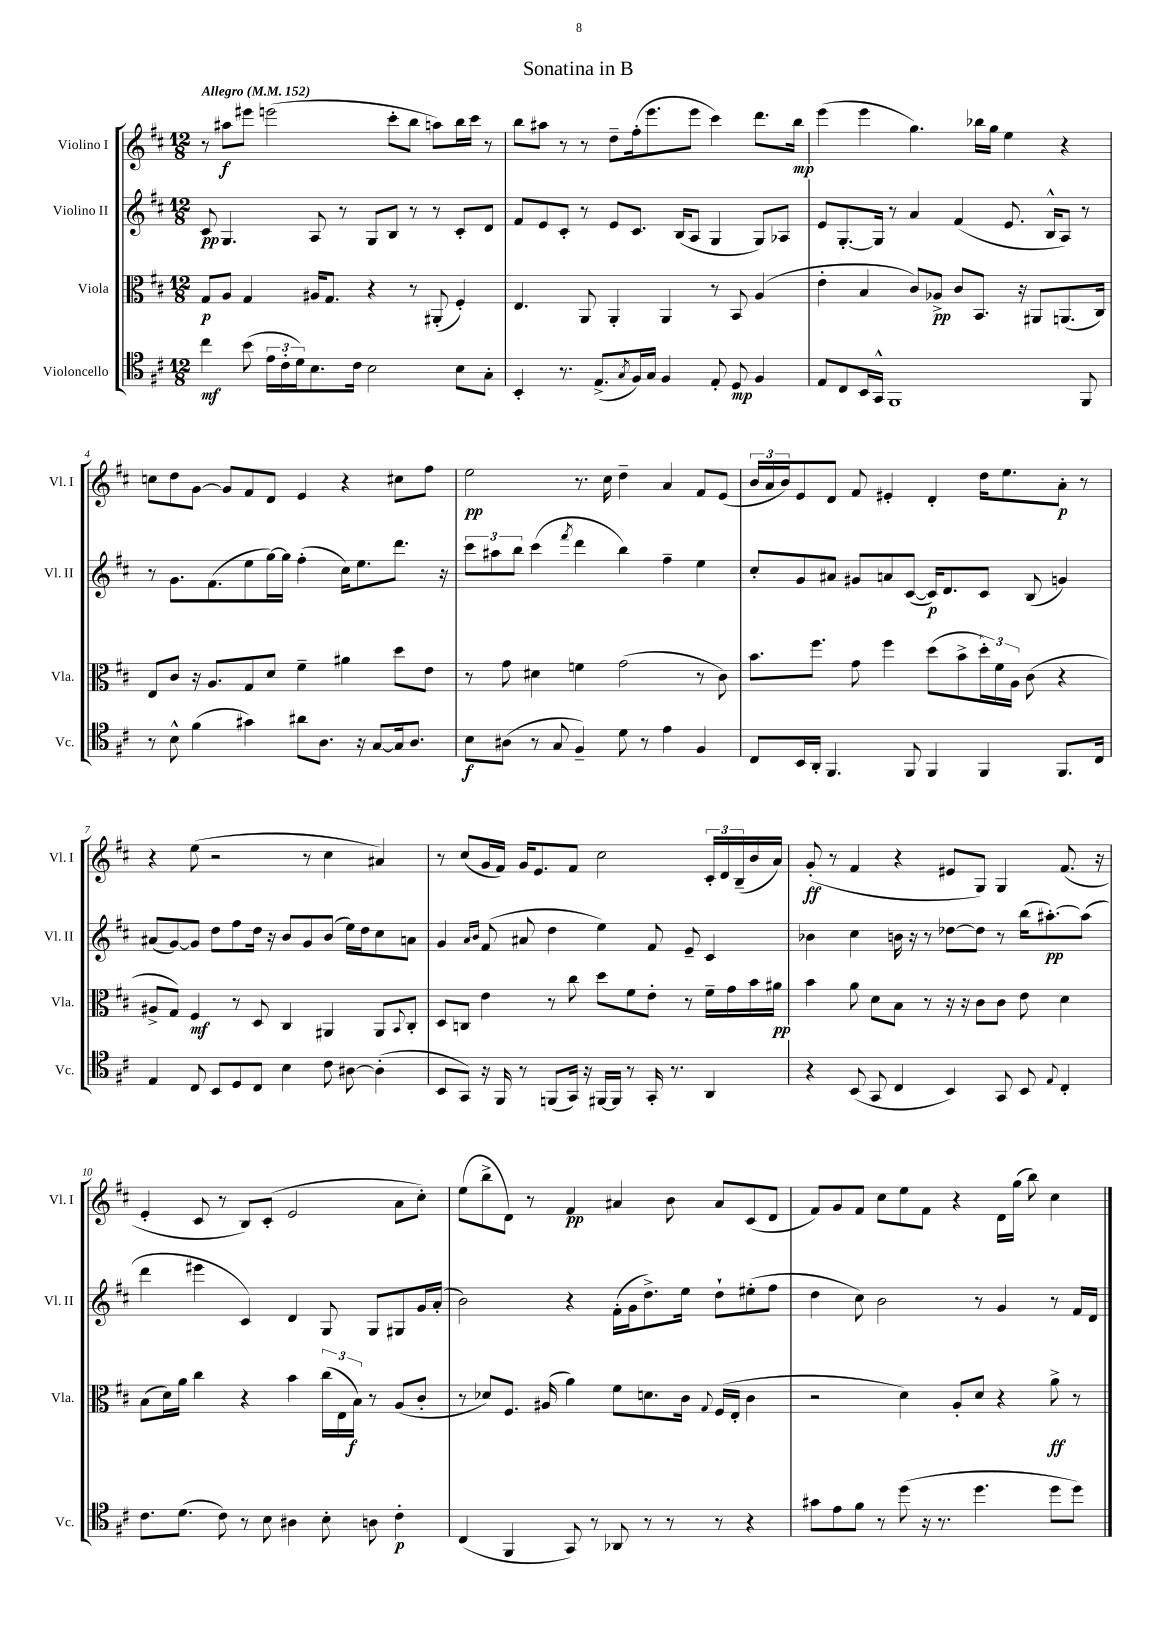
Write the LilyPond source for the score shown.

\header { title = "Sonatina in B" }
<<
\new StaffGroup <<
\new Staff = "s0" \with { instrumentName = "Violino I" shortInstrumentName = "Vl. I" } {
    \clef treble \key d \major \numericTimeSignature \time 12/8 \tempo "Allegro" 4 = 152
    r8 ais''8\f eis'''8 e'''2( cis'''8-. b''8 a''8) b''16 cis'''16 r8 |
    b''8 ais''8 r8 r8 d''8-- fis''16-.( e'''8. e'''8 cis'''4) d'''8. b''16\mp |
    e'''4( e'''4 g''4.) bes''16 g''16 e''4 r4 |
    c''8 d''8 g'8~ g'8 fis'8 d'8 e'4 r4 cis''8 fis''8 |
    e''2\pp r8. cis''16 d''4-- a'4 fis'8 e'8( |
    \tuplet 3/2 { b'16 a'16 b'16) } e'8 d'8 fis'8 eis'4-. d'4-. d''16 e''8. a'8-.\p r8 |
    r4 e''8( r2 r8 cis''4 ais'4) |
    r8 cis''8( g'16 fis'16) g'16 e'8. fis'8 cis''2 \tuplet 3/2 { cis'16-. d'16 b16--( } b'16 a'16) |
    g'8-.\ff( r8 fis'4 r4 eis'8 g8) g4 fis'8.( r16 |
    e'4-. cis'8 r8 b8) cis'8-.( e'2 a'8 cis''8-.) |
    e''8( b''8-> d'8) r8 fis'4\pp ais'4 b'8 ais'8 cis'8( d'8 |
    fis'8) g'8 fis'8 cis''8 e''8 fis'8 r4 d'16 g''16( b''8) cis''4 \bar "|." |
}
\new Staff = "s1" \with { instrumentName = "Violino II" shortInstrumentName = "Vl. II" } {
    \clef treble \key d \major \numericTimeSignature \time 12/8
    cis'8\pp g4. a8 r8 g8 b8 r8 r8 cis'8-. d'8 |
    fis'8 e'8 cis'8-. r8 e'8 cis'8. b16( a8 g4 g8) aes8 |
    e'8 g8.~-. g16 r8 a'4 fis'4( e'8. b16-^ a8) r8 |
    r8 g'8. fis'8.( e''8 g''16~) g''16 fis''4-.( cis''16) e''8. d'''8. r16 |
    \tuplet 3/2 { cis'''8 ais''8 b''8 } cis'''4( \acciaccatura { fis'''8 } d'''4 b''4) fis''4-- e''4 |
    cis''8-. g'8 ais'8 gis'8 a'8 cis'8~( cis'16\p) d'8. cis'8 b8( g'4) |
    ais'8( g'8~) g'8 d''8 fis''8 d''16 r16 b'8 g'8 b'8( e''16) d''16 cis''8 a'8 |
    g'4 \grace { a'16 b'16 } fis'8( ais'8 d''4 e''4) fis'8 e'8-- cis'4 |
    bes'4 cis''4 b'16 r16 r8 des''8~ des''8 r8 b''16( ais''8.~-.\pp) ais''8( |
    d'''4 eis'''4 cis'4) d'4 g8 g8 gis8 g'16 a'16-.( |
    b'2) r4 fis'16-.( g'16 d''8.->) e''16 d''8-! eis''8-.( fis''8 |
    d''4 cis''8) b'2 r8 g'4 r8 fis'16 d'16 \bar "|." |
}
\new Staff = "s2" \with { instrumentName = "Viola" shortInstrumentName = "Vla." } {
    \clef alto \key d \major \numericTimeSignature \time 12/8
    g8\p a8 g4 ais16 g8. r4 r8 ais,8-.( fis4-.) |
    e4. a,8 a,4-. a,4 r8 b,8 a4( |
    e'4-. b4 cis'8) aes8->\pp cis'8 b,8. r16 ais,8 a,8.( cis16) |
    e8 cis'8 r16 a8. g8 d'8 fis'4-- ais'4 d''8 e'8 |
    r8 g'8 dis'4 f'4 g'2( r8 cis'8) |
    b'8. fis''8. g'8 fis''4 d''8( b'8-> \tuplet 3/2 { d''16-.) fis'16 a16 } cis'8( r4 |
    ais8-> g8) fis4\mf r8 d8 cis4 ais,4 ais,8 \appoggiatura { b,8 } cis8-. |
    d8 c8 e'4 r8 cis''8 d''8 fis'8 e'8-. r8 fis'16-- g'16 b'16 ais'16\pp |
    b'4 a'8 d'8 b8 r8 r16 r16 cis'8 cis'8 e'8 d'4 |
    b8( d'16) a'16 cis''4 r4 b'4 \tuplet 3/2 { cis''16( e16 b16\f) } r8 a8( cis'8-. |
    r8 des'8) fis8. ais16( a'4) fis'8 d'8. cis'16 \appoggiatura { g8 } fis16( e16-. cis'4 |
    r2 d'4) a8-. d'8 r4 a'8->\ff r8 \bar "|." |
}
\new Staff = "s3" \with { instrumentName = "Violoncello" shortInstrumentName = "Vc." } {
    \clef tenor \key d \major \numericTimeSignature \time 12/8
    cis''4\mf b'8( \tuplet 3/2 { e'16 cis'16-. d'16) } b8. cis'16 b2 b8 g8-. |
    b,4-. r8. e8.->( \acciaccatura { g8 } fis16) g16 fis4 e8-. d8\mp fis4 |
    e8 cis8 b,16 g,16-^ fis,1 fis,8 |
    r8 b8-^ fis'4( gis'4) ais'8 a8. r16 g8~ g16 a8. |
    b8\f ais8( r8 g8 fis4--) d'8 r8 e'4 fis4 |
    cis8 b,16 a,16-. fis,4. fis,8 fis,4 fis,4 fis,8. cis16 |
    e4 cis8 b,8 d8 cis8 b4 cis'8 ais8~ ais4-.( |
    b,8 g,8) r16 fis,16 r8 f,8( g,16) r16 fis,16~ fis,16 r8 g,16-. r8. a,4 |
    r4 b,8( g,8 cis4 b,4) g,8 b,8 \appoggiatura { e8 } cis4-. |
    cis'8. d'8.( cis'8) r8 b8 ais4 b8-. a8 cis'4-.\p |
    cis4( fis,4 g,8) r8 aes,8 r8 r8 r8 r4 |
    gis'8 e'8 fis'8 r8 d''8( r16 r8. d''4. d''8 d''8) \bar "|." |
}
>>
>>
